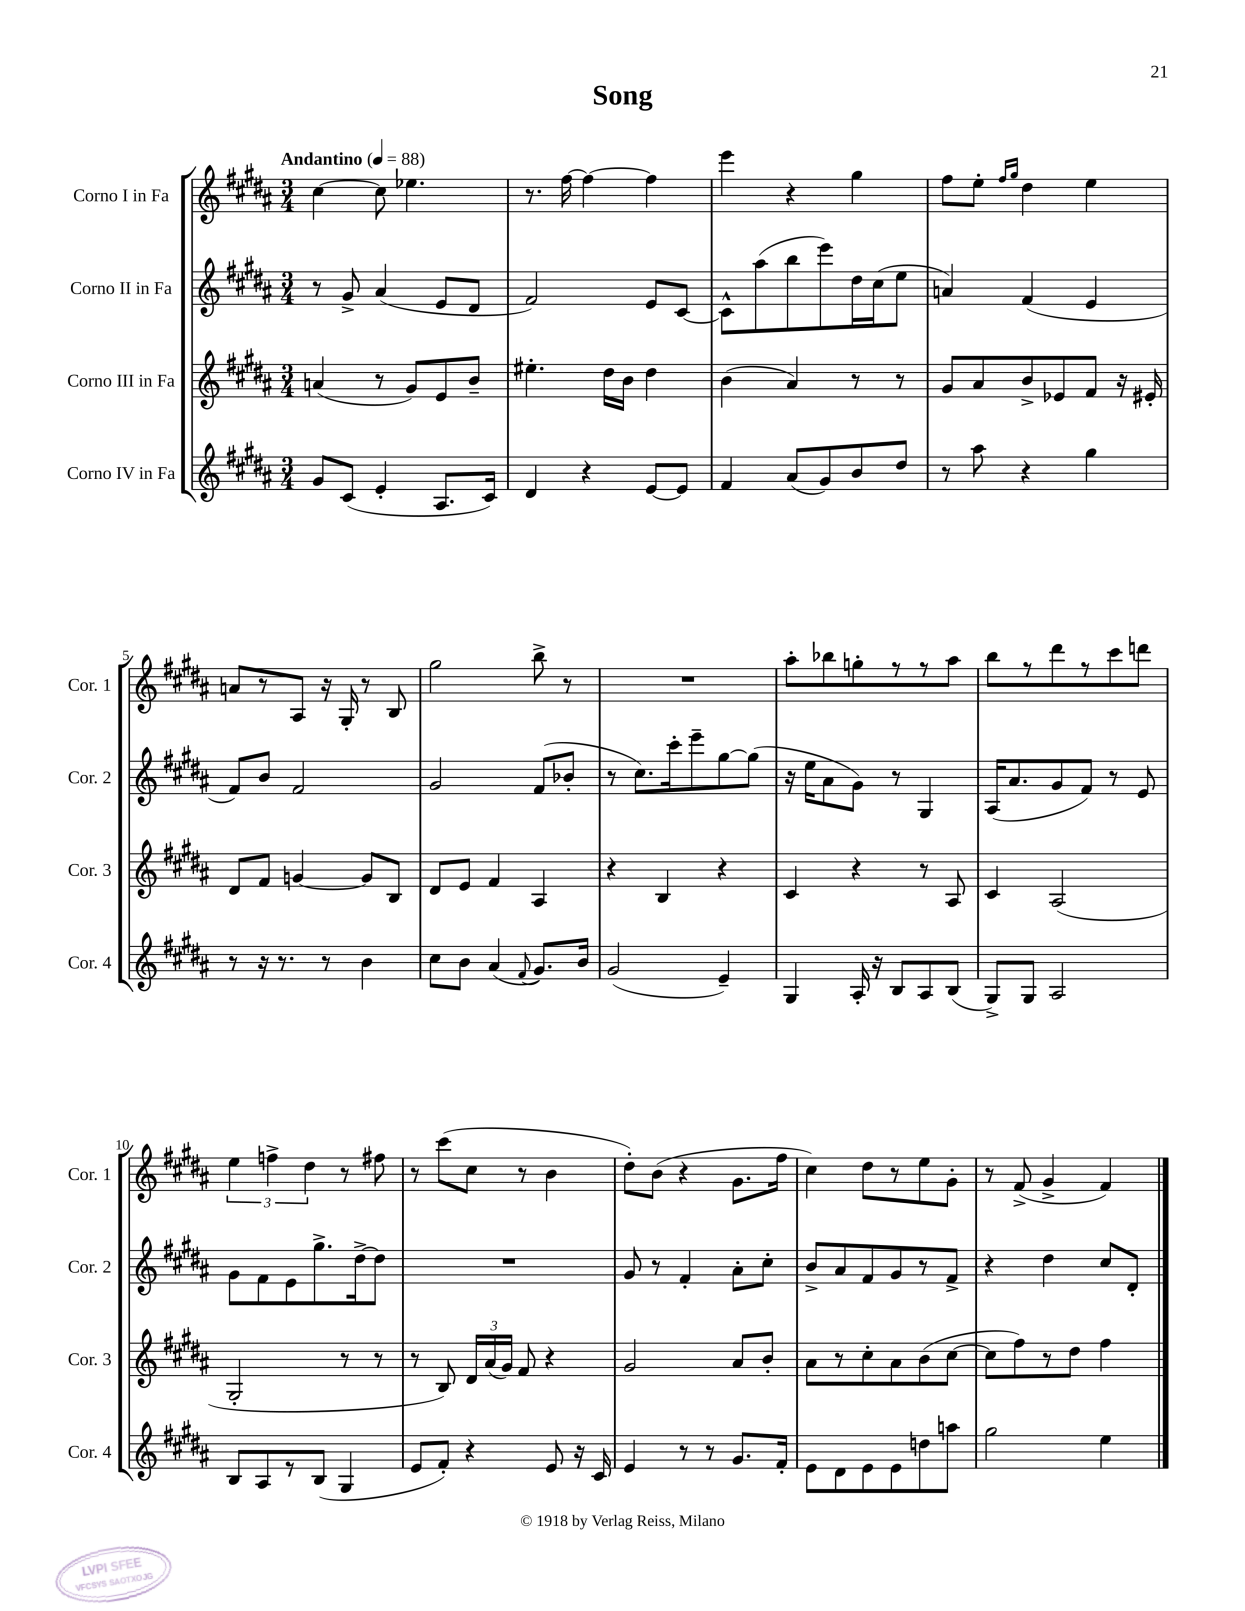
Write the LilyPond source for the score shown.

\header { title = "Song" }
<<
\new StaffGroup <<
\new Staff = "s0" \with { instrumentName = "Corno I in Fa" shortInstrumentName = "Cor. 1" } {
    \clef treble \key b \major \numericTimeSignature \time 3/4 \tempo "Andantino" 4 = 88
    \autoBeamOff cis''4~ cis''8 ees''4. |
    r8. fis''16~ fis''4~ fis''4 |
    e'''4 r4 gis''4 |
    fis''8[ e''8]-. \grace { fis''16[ gis''16] } dis''4 e''4 |
    a'8[ r8 ais8] r16 gis16-. r8 b8 |
    gis''2 b''8-> r8 |
    R2. |
    ais''8[-. bes''8 g''8-. r8 r8 ais''8] |
    b''8[ r8 dis'''8 r8 cis'''8 d'''8] |
    \tuplet 3/2 { e''4 f''4-> dis''4 } r8 fis''8 |
    r8 cis'''8[( cis''8] r8 b'4 |
    dis''8[-.) b'8]( r4 gis'8.[ fis''16] |
    cis''4) dis''8[ r8 e''8 gis'8]-. |
    r8 fis'8->( gis'4-> fis'4) \bar "|." |
}
\new Staff = "s1" \with { instrumentName = "Corno II in Fa" shortInstrumentName = "Cor. 2" } {
    \clef treble \key b \major \numericTimeSignature \time 3/4
    \autoBeamOff r8 gis'8-> ais'4( e'8[ dis'8] |
    fis'2) e'8[ cis'8]~ |
    cis'8[-^ ais''8( b''8 e'''8) dis''16 cis''16( e''8] |
    a'4) fis'4( e'4 |
    fis'8[) b'8] fis'2 |
    gis'2 fis'8[( bes'8]-. |
    r8 cis''8.[) cis'''16-. e'''8-- gis''8~ gis''8]( |
    r16 e''16[ ais'8 gis'8]) r8 gis4 |
    ais16[( ais'8. gis'8 fis'8]) r8 e'8 |
    gis'8[ fis'8 e'8 gis''8.-> dis''16~-> dis''8] |
    R2. |
    gis'8 r8 fis'4-. ais'8[-. cis''8]-. |
    b'8[-> ais'8 fis'8 gis'8 r8 fis'8]-> |
    r4 dis''4 cis''8[ dis'8]-. \bar "|." |
}
\new Staff = "s2" \with { instrumentName = "Corno III in Fa" shortInstrumentName = "Cor. 3" } {
    \clef treble \key b \major \numericTimeSignature \time 3/4
    \autoBeamOff a'4( r8 gis'8[) e'8 b'8]-- |
    eis''4.-. dis''16[ b'16] dis''4 |
    b'4( ais'4) r8 r8 |
    gis'8[ ais'8 b'8-> ees'8 fis'8] r16 eis'16-. |
    dis'8[ fis'8] g'4~ g'8[ b8] |
    dis'8[ e'8] fis'4 ais4 |
    r4 b4 r4 |
    cis'4 r4 r8 ais8 |
    cis'4 ais2( |
    gis2-. r8 r8 |
    r8 b8) \tuplet 3/2 { dis'16[ ais'16( gis'16]) } fis'8 r4 |
    gis'2 ais'8[ b'8]-. |
    ais'8[ r8 cis''8-. ais'8 b'8( cis''8]~ |
    cis''8[ fis''8) r8 dis''8] fis''4 \bar "|." |
}
\new Staff = "s3" \with { instrumentName = "Corno IV in Fa" shortInstrumentName = "Cor. 4" } {
    \clef treble \key b \major \numericTimeSignature \time 3/4
    \autoBeamOff gis'8[ cis'8]( e'4-. ais8.[ cis'16]) |
    dis'4 r4 e'8[~ e'8] |
    fis'4 ais'8[( gis'8) b'8 dis''8] |
    r8 ais''8 r4 gis''4 |
    r8 r16 r8. r8 b'4 |
    cis''8[ b'8] ais'4( \appoggiatura { fis'8 } gis'8.[) b'16] |
    gis'2( e'4--) |
    gis4 ais16-. r16 b8[ ais8 b8]( |
    gis8[->) gis8] ais2 |
    b8[ ais8 r8 b8]( gis4 |
    e'8[ fis'8]-.) r4 e'8 r16 cis'16 |
    e'4 r8 r8 gis'8.[ fis'16]-. |
    e'8[ dis'8 e'8 e'8 d''8 a''8] |
    gis''2 e''4 \bar "|." |
}
>>
>>
